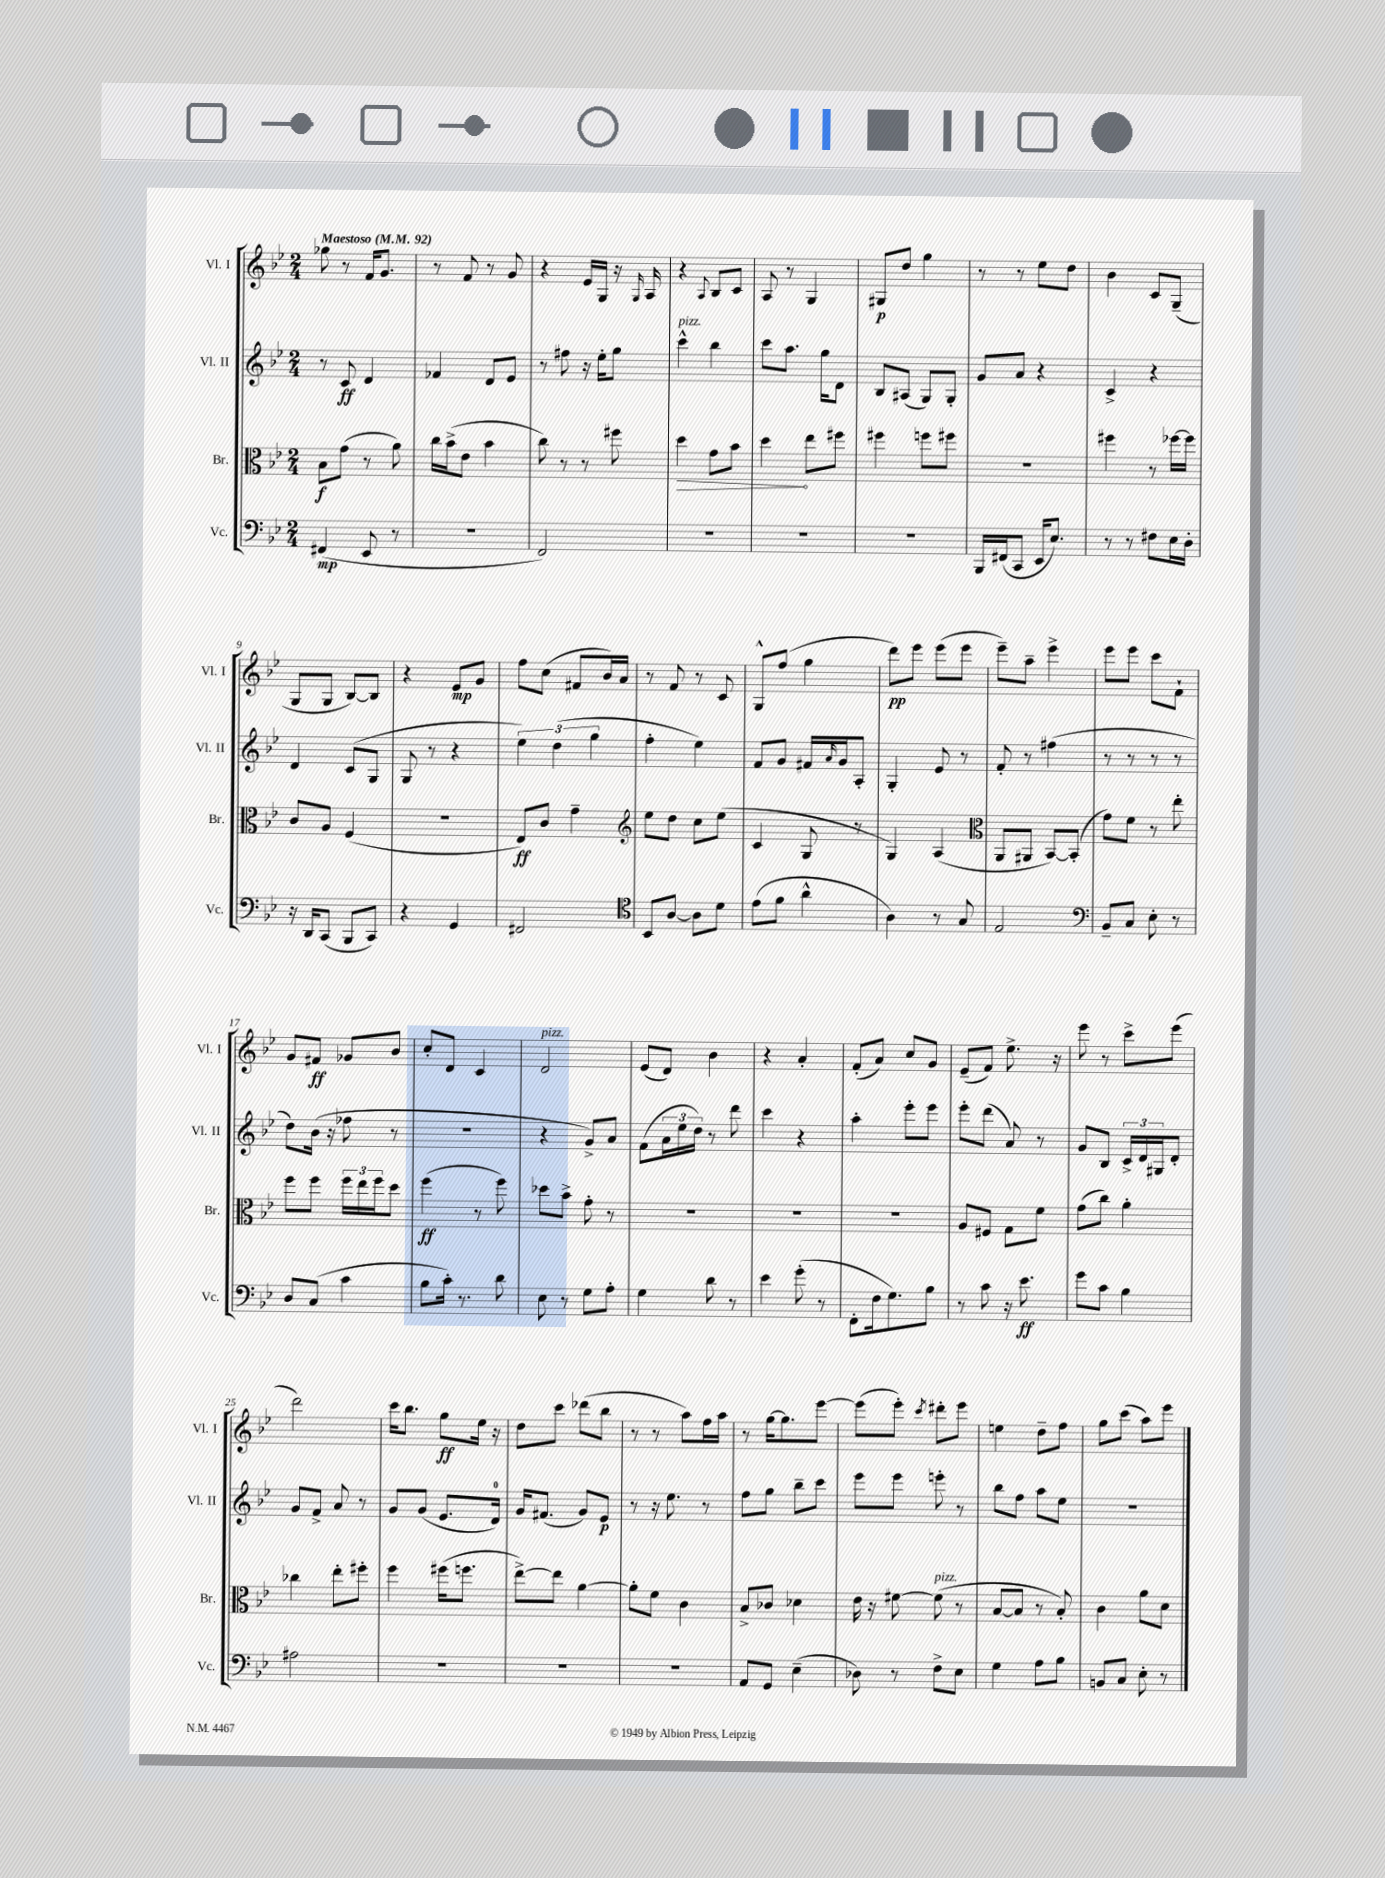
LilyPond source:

<<
\new StaffGroup <<
\new Staff = "s0" \with { instrumentName = "Vl. I" shortInstrumentName = "Vl. I" } {
    \clef treble \key bes \major \numericTimeSignature \time 2/4 \tempo "Maestoso" 4 = 92
    ges''8 r8 f'16 g'8. |
    r8 f'8 r8 g'8 |
    r4 ees'16 g16 r16 \grace { g16 } a16 |
    r4 \appoggiatura { a8 } bes8 c'8 |
    a8 r8 g4 |
    gis8\p d''8 g''4 |
    r8 r8 ees''8 d''8 |
    bes'4 c'8 g8--( |
    g8 g8 bes8~) bes8 |
    r4 ees'8\mp g'8 |
    f''8 c''8( fis'8 bes'16) a'16 |
    r8 f'8 r8 c'8 |
    g8-^ f''8( g''4 |
    d'''8\pp) ees'''8 ees'''8( ees'''8 |
    ees'''8--) a''8-- ees'''4-> |
    ees'''8 ees'''8 c'''8 f'8-! |
    g'8 fis'8\ff ges'8 bes'8 |
    c''8-. d'8 c'4 |
    d'2^\markup { \italic "pizz." } |
    ees'8( d'8) bes'4 |
    r4 a'4-. |
    f'8-.( a'8) c''8 g'8 |
    ees'8--( f'8) ees''8.-> r16 |
    ees'''8 r8 c'''8-> ees'''8( |
    d'''2) |
    c'''16 bes''8. g''8\ff ees''16 r16 |
    d''8 c'''8 des'''8( bes''8 |
    r8 r8 a''8) f''16 a''16 |
    r8 g''16~ g''8. ees'''8~ |
    ees'''8( ees'''8-.) \acciaccatura { c'''8 } dis'''8-. ees'''8 |
    e''4 d''8-- f''8 |
    g''8 c'''8( a''8) ees'''8 \bar "|." |
}
\new Staff = "s1" \with { instrumentName = "Vl. II" shortInstrumentName = "Vl. II" } {
    \clef treble \key bes \major \numericTimeSignature \time 2/4
    r8 c'8\ff d'4 |
    fes'4 d'8 ees'8 |
    r8 fis''8 r16 ees''16-. g''8 |
    c'''4-^^\markup { \italic "pizz." } bes''4 |
    c'''8 a''8. g''16 d'8 |
    bes8 ais8( g8) g8-. |
    g'8 a'8 r4 |
    c'4-> r4 |
    d'4 c'8( g8 |
    g8 r8 r4 |
    \tuplet 3/2 { ees''4) d''4( g''4 } |
    f''4-. ees''4) |
    f'8 g'8 fis'16 \grace { a'16 } g'16 a8-. |
    g4-. ees'8 r8 |
    f'8-. r8 fis''4( |
    r8 r8 r8 r8 |
    d''8) bes'16( r16 fes''8 r8 |
    R2 |
    r4 g'8->) a'8 |
    f'8( \tuplet 3/2 { a'16 ees''16 d''16) } r8 d'''8 |
    c'''4 r4 |
    a''4-. ees'''8-. ees'''8 |
    ees'''8-. d'''8( a'8) r8 |
    g'8 bes8 \tuplet 3/2 { c'16-> d'16 gis16 } d'8-. |
    g'8 f'8-> a'8 r8 |
    g'8 g'8( ees'8. d'16-0) |
    g'16 fis'8.( g'8) ees'8\p |
    r8 r16 ees''8. r8 |
    f''8 g''8 bes''8-- c'''8 |
    ees'''8 ees'''8 e'''8-. r8 |
    bes''8 f''8 a''8 ees''8 |
    R2 \bar "|." |
}
\new Staff = "s2" \with { instrumentName = "Br." shortInstrumentName = "Br." } {
    \clef alto \key bes \major \numericTimeSignature \time 2/4
    bes8\f g'8( r8 a'8) |
    c''16 bes'16->( ees'8 bes'4 |
    c''8) r8 r8 fis''8 |
    \once \override Hairpin.circled-tip = ##t d''4\> g'8 bes'8 |
    d''4\! ees''8 fis''8 |
    fis''4 f''8 fis''8 |
    r2 |
    fis''4 r8 fes''16~ fes''16 |
    c'8 a8 f4( |
    R2 |
    ees8\ff) c'8 g'4-- |
    \clef treble ees''8 d''8 c''8 ees''8( |
    c'4 g8 r8 |
    g4) a4( |
    \clef alto a,8 ais,8 bes,8~) bes,8-.( |
    g'8) f'8 r8 ees''8-. |
    f''8 f''8 \tuplet 3/2 { f''16 ees''16 f''16 } d''8 |
    f''4\ff( r8 f''8) |
    des''8 bes'8-> g'8-. r8 |
    R2 |
    R2 |
    R2 |
    a8 fis8 g8 f'8 |
    g'8( c''8) a'4-. |
    ces''4 ees''8-. fis''8-. |
    f''4 fis''16( f''8. |
    ees''8~->) ees''8 a'4~ |
    a'8-. f'8 c'4 |
    bes8-> ces'8 des'4 |
    ees'16 r16 fis'8~ fis'8^\markup { \italic "pizz." }( r8 |
    bes8~ bes8 r8 bes8-.) |
    c'4 a'8 d'8 \bar "|." |
}
\new Staff = "s3" \with { instrumentName = "Vc." shortInstrumentName = "Vc." } {
    \clef bass \key bes \major \numericTimeSignature \time 2/4
    fis,4\mp( ees,8 r8 |
    R2 |
    f,2) |
    R2 |
    R2 |
    R2 |
    bes,,16 fis,16( c,8 ees,16 ees8.) |
    r8 r8 fis8 ees16 d16-. |
    r16 d,16 c,8( bes,,8 c,8) |
    r4 g,4 |
    fis,2 |
    \clef tenor bes,8 a8~ a8 d'8 |
    ees'8( f'8 a'4-^ |
    a4) r8 g8 |
    ees2 |
    \clef bass bes,8-- c8 ees8-. r8 |
    d8 c8( c'4 |
    bes8 c'16-.) r8. d'8 |
    ees8 r8 g8 a8-. |
    g4 d'8 r8 |
    ees'4 g'8-.( r8 |
    f,8-. f16 g8.) bes8 |
    r8 c'8 r16 ees'8.\ff |
    g'8 c'8 bes4 |
    ais2 |
    R2 |
    R2 |
    R2 |
    a,8 g,8 ees4--( |
    des8) r8 f8-> ees8 |
    g4 a8 bes8 |
    b,8 c8 ees8-. r8 \bar "|." |
}
>>
>>
